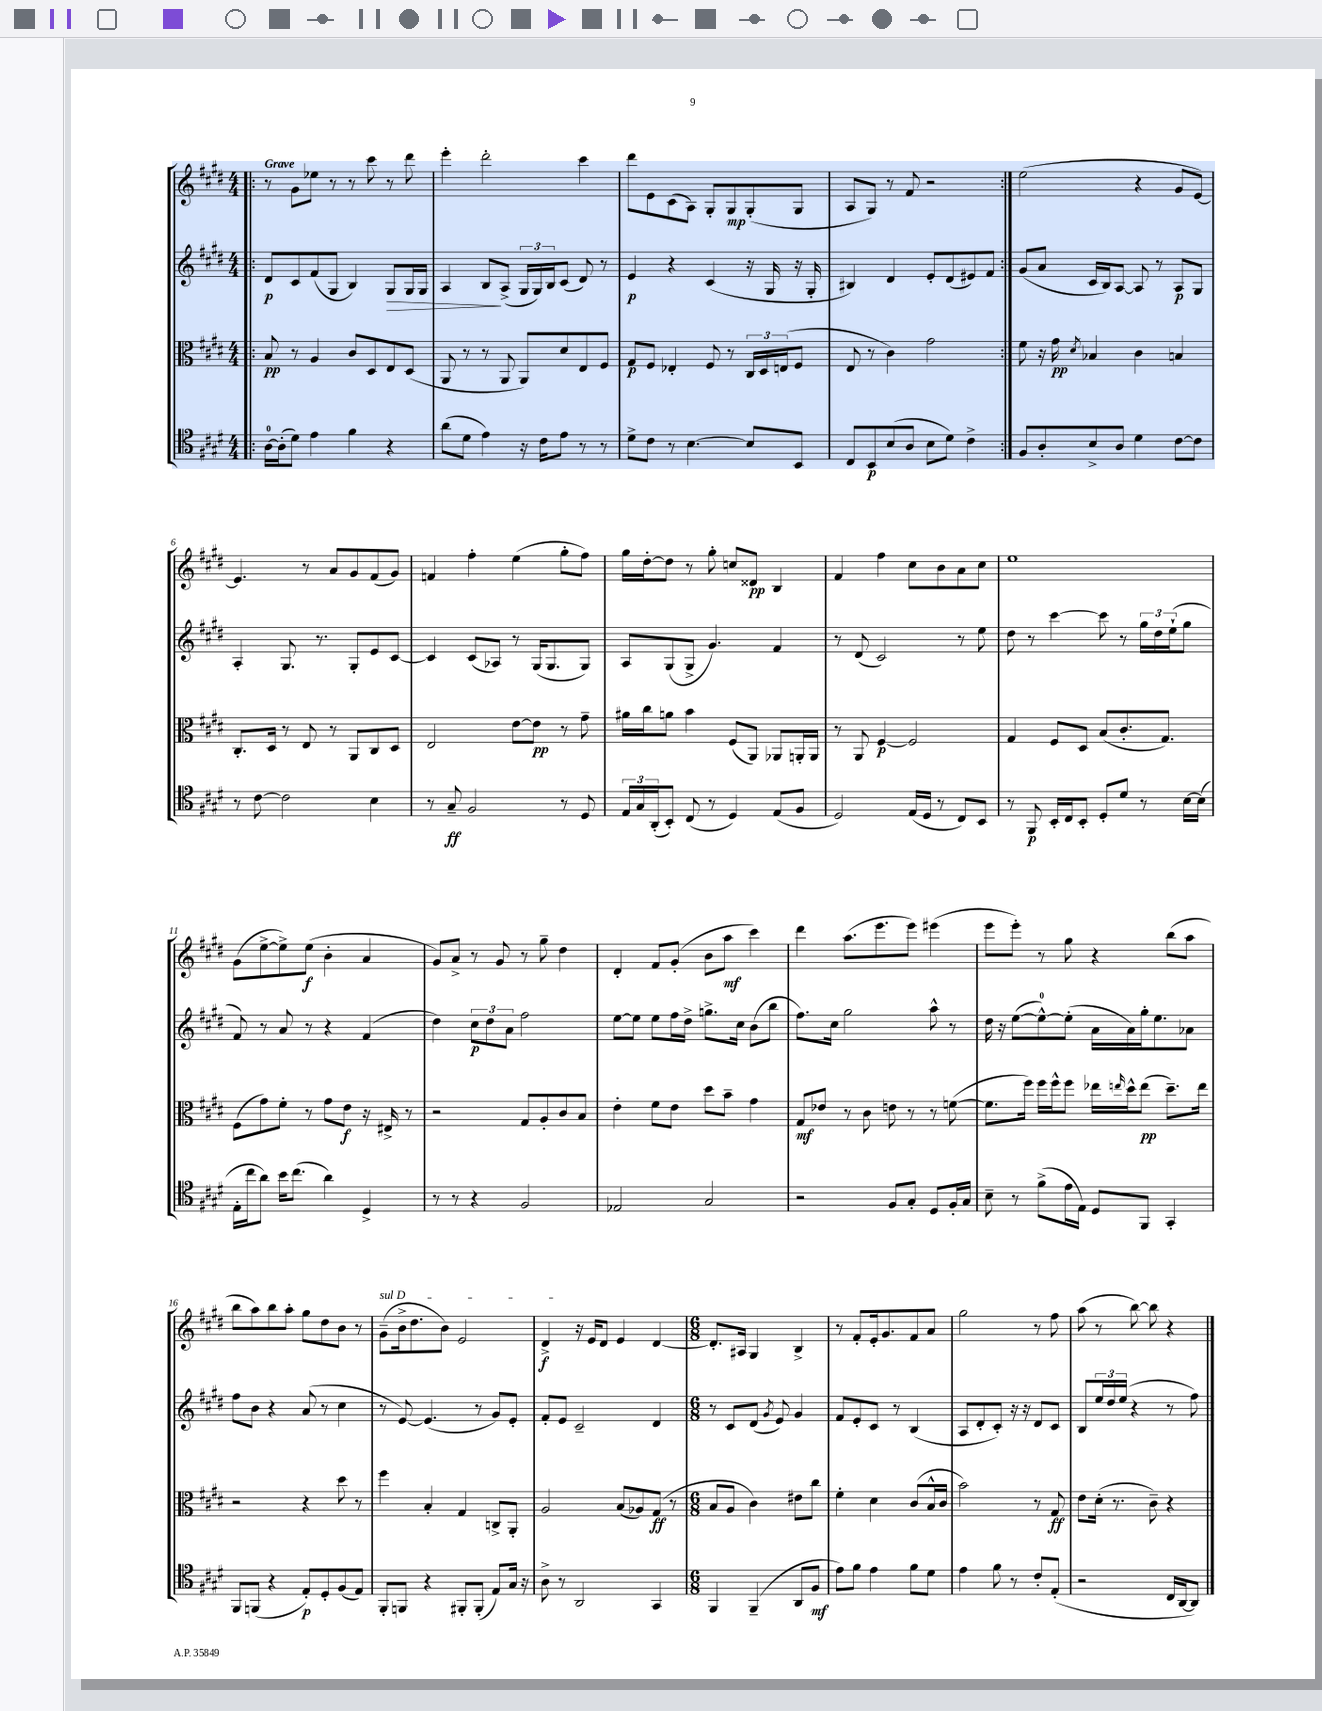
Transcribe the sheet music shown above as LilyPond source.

<<
\new StaffGroup <<
\new Staff = "s0" {
    \clef treble \key e \major \numericTimeSignature \time 4/4 \tempo "Grave"
    \repeat volta 2 { \bar ".|:" r8 gis'8 ees''8 r8 r8 cis'''8 r8 dis'''8 |
    e'''4-. dis'''2-. cis'''4 |
    dis'''8 e'8 cis'8( a8) gis8-. gis8\mp gis8-.( gis8 |
    a8 gis8) r8 fis'8 r2 | }
    e''2( r4 gis'8 e'8~) |
    e'4. r8 a'8 gis'8 fis'8( gis'8) |
    f'4 fis''4-. e''4( gis''8-. fis''8) |
    gis''16 dis''16~-. dis''8 r8 gis''8-. c''8 disis'8\pp b4 |
    fis'4 fis''4 cis''8 b'8 a'8 cis''8 |
    e''1 |
    gis'8( e''8~-> e''8->) e''8\f( b'4-. a'4 |
    gis'8) a'8-> r8 gis'8 r8 gis''8-- dis''4 |
    dis'4-. fis'8 gis'8-.( b'8 a''8\mf cis'''4) |
    dis'''4 a''8.( e'''8. e'''8) eis'''4( |
    e'''8 e'''8-.) r8 gis''8 r4 b''8( a''8 |
    b''8 a''8) b''8 a''8-. gis''8 dis''8 b'8 r8 |
    \once \override TextSpanner.bound-details.left.text = \markup { \italic "sul D" } gis'8--\startTextSpan( b'16-> dis''8. b'8) e'2 |
    dis'4->\f\stopTextSpan r16 e'16 dis'8 e'4 dis'4~ |
    \numericTimeSignature \time 6/8 dis'8.-. ais16 gis4 b4-> |
    r8 fis'8-. e'16-. gis'8. fis'8 a'8 |
    gis''2 r8 fis''8 |
    a''8( r8 b''8~) b''8 r4 \bar "|." |
}
\new Staff = "s1" {
    \clef treble \key e \major \numericTimeSignature \time 4/4
    \repeat volta 2 { \bar ".|:" dis'8\p cis'8 fis'8( gis8 b4) gis8\> gis16 gis16 |
    a4 b8\! a8->( \tuplet 3/2 { gis16 gis16) b16 } cis'8( dis'8) r8 |
    e'4\p r4 cis'4( r16 gis16 r16 gis16-. |
    bis4) dis'4 e'8-. dis'8( eis'8) fis'8 | }
    gis'8( a'8 cis'16 b16) a8~ a8 r8 a8\p gis8 |
    a4-. gis8. r8. gis8-. e'8 cis'8~ |
    cis'4 cis'8( aes8) r8 gis16( gis8. gis8) |
    a8 gis8( gis8-> gis'4.) fis'4 |
    r8 dis'8( cis'2) r8 e''8 |
    dis''8 r8 cis'''4~ cis'''8 r8 \tuplet 3/2 { gis''16 dis''16 e''16-!( } gis''8 |
    fis'8) r8 a'8 r8 r4 fis'4( |
    dis''4) \tuplet 3/2 { cis''8\p dis''8 a'8 } fis''2 |
    e''8~ e''8 e''8 fis''16 dis''16-> g''8.-> cis''16 b'8( b''8 |
    fis''8.) cis''16 gis''2 a''8-^ r8 |
    dis''16 r16 e''8~( e''8-0~-^) e''8-.( a'16 a'16) gis''16-. e''8. aes'8 |
    fis''8 b'8 r4 a'8( r8 cis''4 |
    r8 e'8~) e'4.( r8 gis'8) e'8-. |
    fis'8-. e'8 cis'2-- dis'4 |
    \numericTimeSignature \time 6/8 r8 cis'8 dis'8( \acciaccatura { gis'8 } e'8) gis'4 |
    fis'8 e'8-. cis'8 r8 b4( |
    a8 dis'8-. cis'8-.) r16 r16 dis'8 cis'8 |
    b8 \tuplet 3/2 { e''16 dis''16 e''16( } r4 r8 fis''8) \bar "|." |
}
\new Staff = "s2" {
    \clef alto \key e \major \numericTimeSignature \time 4/4
    \repeat volta 2 { \bar ".|:" b8\pp r8 a4 cis'8 dis8 e8 dis8( |
    a,8 r8 r8 a,8 a,8) dis'8 e8 fis8 |
    gis8\p fis8 ees4-. fis8 r8 \tuplet 3/2 { cis16 dis16 e16( } fis8 |
    e8 r8 cis'4) gis'2 | }
    fis'8 r16 gis'16\pp \acciaccatura { dis'8 } bes4 cis'4 b4 |
    cis8.-. dis16 r8 e8 r8 a,8 cis8 dis8 |
    e2 e'8~ e'8\pp r8 gis'8-- |
    ais'16 cis''16 a'8 b'4 fis8( a,8) aes,8 a,16-. a,16 |
    r8 a,8 fis4~\p fis2 |
    gis4 fis8 dis8 b8( cis'8.-. gis8.) |
    fis8( gis'8) fis'8-. r8 gis'8 e'8\f r16 eis16-> r8 |
    r2 gis8 a8-. cis'8 b8 |
    e'4-. fis'8 e'8 dis''8 b'8-- gis'4 |
    gis8\mf ees'8 r8 cis'8 e'8 r8 r8 f'8~( |
    f'8. fis''16) fis''16 fis''16-^ fis''8 ees''16 \grace { e''16 } dis''16-^ e''8\pp( dis''8.--) e''16 |
    r2 r4 dis''8 r8 |
    fis''4 b4-. gis4 c8-> a,8-. |
    a2 b8( aes8) gis8\ff( r8 |
    \numericTimeSignature \time 6/8 b8 a8 cis'4) eis'8 cis''8 |
    fis'4-. dis'4 cis'8( b16-^ cis'16 |
    b'2) r8 gis8\ff |
    e'8 dis'16-.( r8. cis'8--) r4 \bar "|." |
}
\new Staff = "s3" {
    \clef tenor \key e \major \numericTimeSignature \time 4/4
    \repeat volta 2 { \bar ".|:" a16-0~ a16-.( dis'8) e'4 fis'4 r4 |
    a'8( dis'8 e'4) r16 cis'16 e'8 r8 r8 |
    dis'8-> cis'8 r8 b4.~ b8 b,8 |
    cis8 b,8\p b8( a8 b8 dis'8) cis'4-> | }
    fis8 a8-. b8-> a8 dis'4 cis'8~ cis'8 |
    r8 cis'8~ cis'2 b4 |
    r8 gis8--\ff fis2 r8 dis8 |
    \tuplet 3/2 { e16 gis16 a,16-.( } b,8-.) cis8( r8 dis4) e8( fis8 |
    dis2) e16( dis16 r8 cis8) b,8 |
    r8 fis,8\p b,16-. cis16 b,8-. dis8-. dis'8 r8 b16~ b16( |
    e16-. cis''16 a'8) b'16 cis''8.( a'4) dis4-> |
    r8 r8 r4 fis2 |
    ees2 gis2 |
    r2 fis8 gis8-. dis8 fis16-. gis16 |
    b8-- r8 fis'8->( e'16 e16) dis8 fis,8 gis,4-. |
    fis,8 f,8( r4 e8-.\p) dis8-. fis8( e8) |
    fis,8-. f,8 r4 fis,8-. fis,8-.( e8) gis16 r16 |
    a8-> r8 a,2 gis,4 |
    \numericTimeSignature \time 6/8 fis,4 fis,4--( a,8 fis8\mf |
    e'8) fis'8 e'4 fis'8 dis'8 |
    e'4 fis'8 r8 cis'8-. e8-.( |
    r2 cis16 a,16~ a,8) \bar "|." |
}
>>
>>
